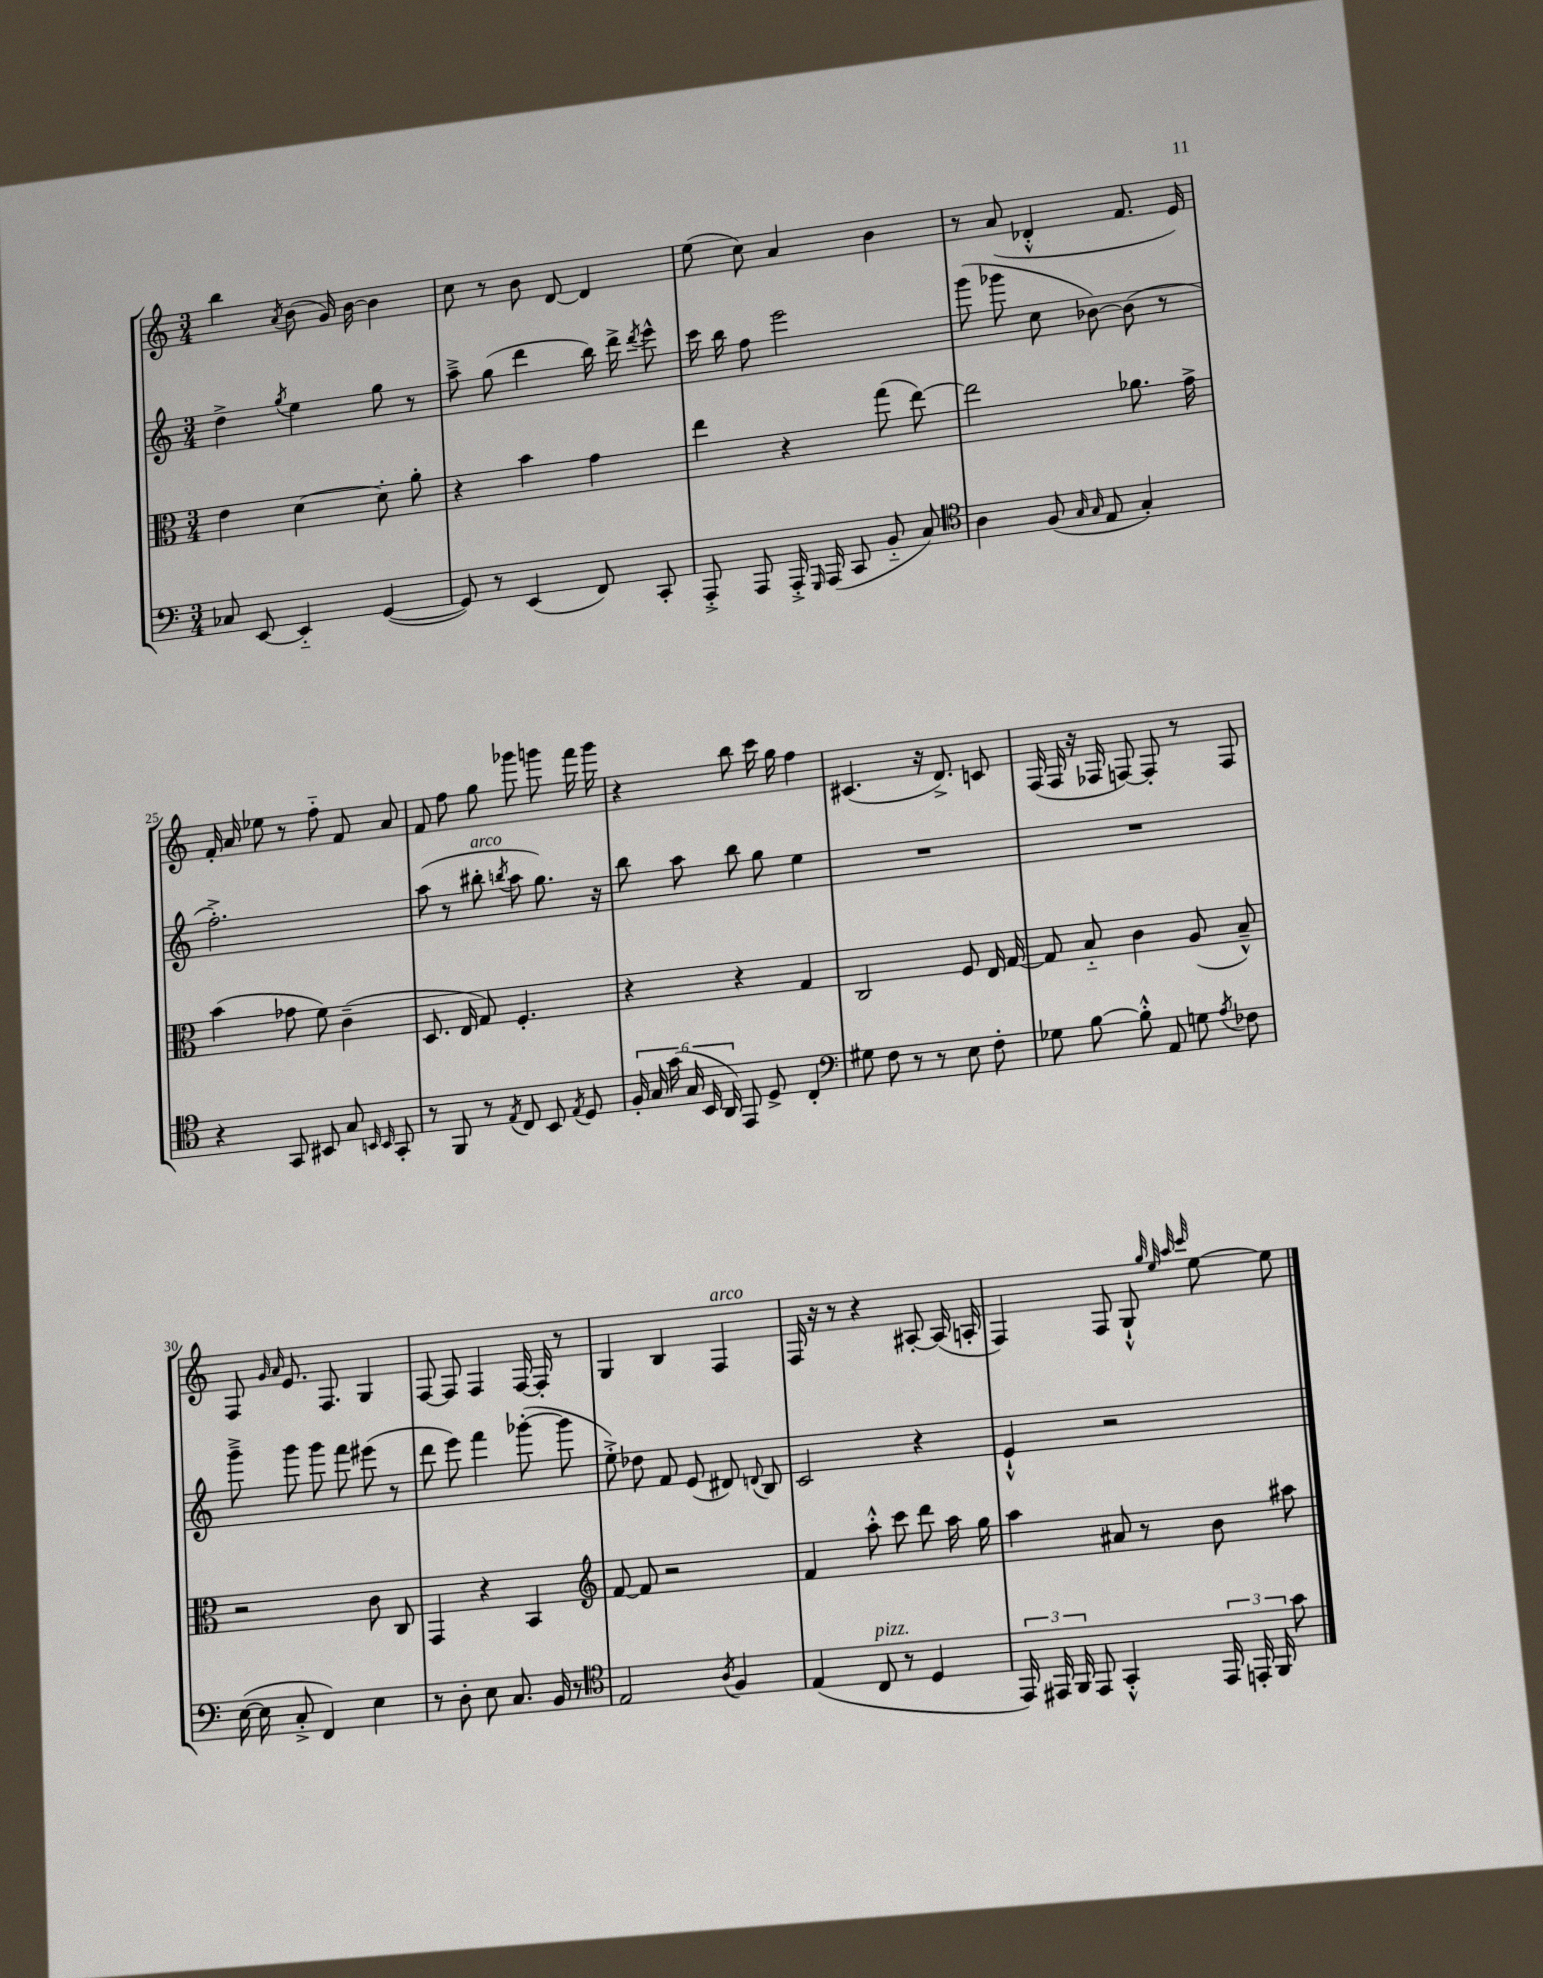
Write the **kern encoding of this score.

**kern	**kern	**kern	**kern
*staff4	*staff3	*staff2	*staff1
*clefF4	*clefC3	*clefG2	*clefG2
*k[]	*k[]	*k[]	*k[]
*M3/4	*M3/4	*M3/4	*M3/4
8C-/	4e\	4dd^\	4bb\
[8EE/	.	.	.
.	.	8qgg/	8qa/
4EE'~/]	[4d\	4ee\	(8b\
.	.	.	16g/)
.	.	.	[16b\
([4GG/	8d'\]	8gg\	4b\]
.	8a'\	8r	.
=	=	=	=
8GG/])	4r	8aa~^\	8cc\
8r	.	(8gg\	8r
(4EE/	4b\	4ddd\	8b\
.	.	.	[8d/
8FF/)	4g\	16bb\)	4d/]
.	.	16ddd^\	.
.	.	8qddd/	.
8CC'/	.	8eee^^\	.
=	=	=	=
8AAA'^/	4ee\	16ccc\	(8ee\
.	.	16bb\	.
8AAA/	.	8ff\	8cc\)
16AAA'^/	4r	2eee\	4a/
16qqGGG/	.	.	.
(16AAA/	.	.	.
8CC/	.	.	.
8BB'~/	(8gg\	.	4b\
8C/)	[8ee\)	.	.
=	=	=	=
*clefC4	*	*	*
4A\	2ee\]	(8ggg\	8r
.	.	8ggg-\	(8a/
(8F/	.	8cc\	4d-'^^/
16qqG/	.	.	.
16qqG/	.	.	.
8E/	.	[8b-\)	.
4G'/)	8.a-\	(8b-\]	8.f/
.	.	8r	.
.	16g^\	.	16e/)
=	=	=	=
4r	(4b\	2.ff'^\)	16f'/
.	.	.	16a/
.	.	.	8ee-\
8GG/	8g-\	.	8r
8BB#/	8f\)	.	8ff'~\
8G/	(4c~\	.	8f/
16qqBB/	.	.	.
16qqBB/	.	.	.
8GG'/	.	.	8a/
=	=	=	=
8r	8.D/	(8aa\	8f/
8FF/	.	8r	8ff\
.	16E/	.	.
8r	8G/)	8bb#'\	8gg\
8qE/	.	8qbb/	.
8C/	4.F'/	8aa\	8ggg-\
8BB/	.	8.gg\)	8ggg\
8qE/	.	.	.
8D/	.	.	16fff\
.	.	16r	16ggg\
=	=	=	=
24F'/	4r	8bb\	4r
24G/	.	.	.
(24g\	.	.	.
24G/	.	8aa\	.
24BB/	.	.	.
24AA/)	.	.	.
8EE/	4r	8bb\	8bb\
8D^/	.	8gg\	16ccc\
.	.	.	16gg\
4C'/	4G/	4ee\	4ff\
=	=	=	=
*clefF4	*	*	*
8G#\	2C/	2.r	(4.c#/
8F\	.	.	.
8r	.	.	.
8r	.	.	16r
.	.	.	8.d^/)
8E\	8F/	.	.
8F'\	16E/	.	8c/
.	[16G/	.	.
=	=	=	=
8G-\	8G/]	2.r	(16F/
.	.	.	16F/
[8B\	8B'~/	.	16r
.	.	.	16F-/
8B'^^\]	4c\	.	[8F/)
8AA/	.	.	8F'/]
8G\	(8A/	.	8r
8qA/	.	.	.
8F-\	8B~^^/)	.	8F/
=	=	=	=
([16E\	2r	8ggg~^\	8F/
16E\]	.	.	.
.	.	.	16qqg/
.	.	.	16qqa/
8C'^/	.	8ggg\	8.e/
4FF/)	.	8ggg\	.
.	.	.	8.F/
.	.	8fff\	.
4E\	8c\	(8eee#\	4G/
.	8C/	8r	.
=	=	=	=
8r	4GG/	8ddd\	[8F/
8D'\	.	8eee\)	8F/]
8E\	4r	4fff\	4F/
8.C/	.	.	.
.	4BB/	([8ggg-'\	[16F/
16BB/	.	.	16F'/]
8r	.	8ggg-\]	8r
=	=	=	=
*clefC4	*clefG2	*	*
2E/	[8f/	8ee'^\)	4G/
.	8f/]	8dd-\	.
.	2r	8f/	4B/
.	.	(8e/	.
8qA/	.	.	.
4F/	.	8d#/)	4F/
.	.	8qqd/	.
.	.	8B/	.
=	=	=	=
(4E/	4f/	2c/	16F/
.	.	.	16r
.	.	.	8r
8C/	8aa'^^\	.	4r
8r	8ccc\	.	.
4D/	8ddd\	4r	[8A#'/
.	16aa\	.	(16A#/]
.	16gg\	.	16A'/
=	=	=	=
24EE/)	4aa\	4e`^^/	4F/)
24EE#/	.	.	.
24FF/	.	.	.
8EE#/	.	.	.
4GG'^^/	8a#/	2r	8F/
.	8r	.	8G`^^/
.	.	.	32qqgg/
.	.	.	32qqee/
.	.	.	32qqaa/
.	.	.	32qqccc/
24EE#/	8b\	.	[8ee\
24EE'/	.	.	.
24FF/	.	.	.
8g\	8aa#\	.	8ee\]
==	==	==	==
*-	*-	*-	*-
